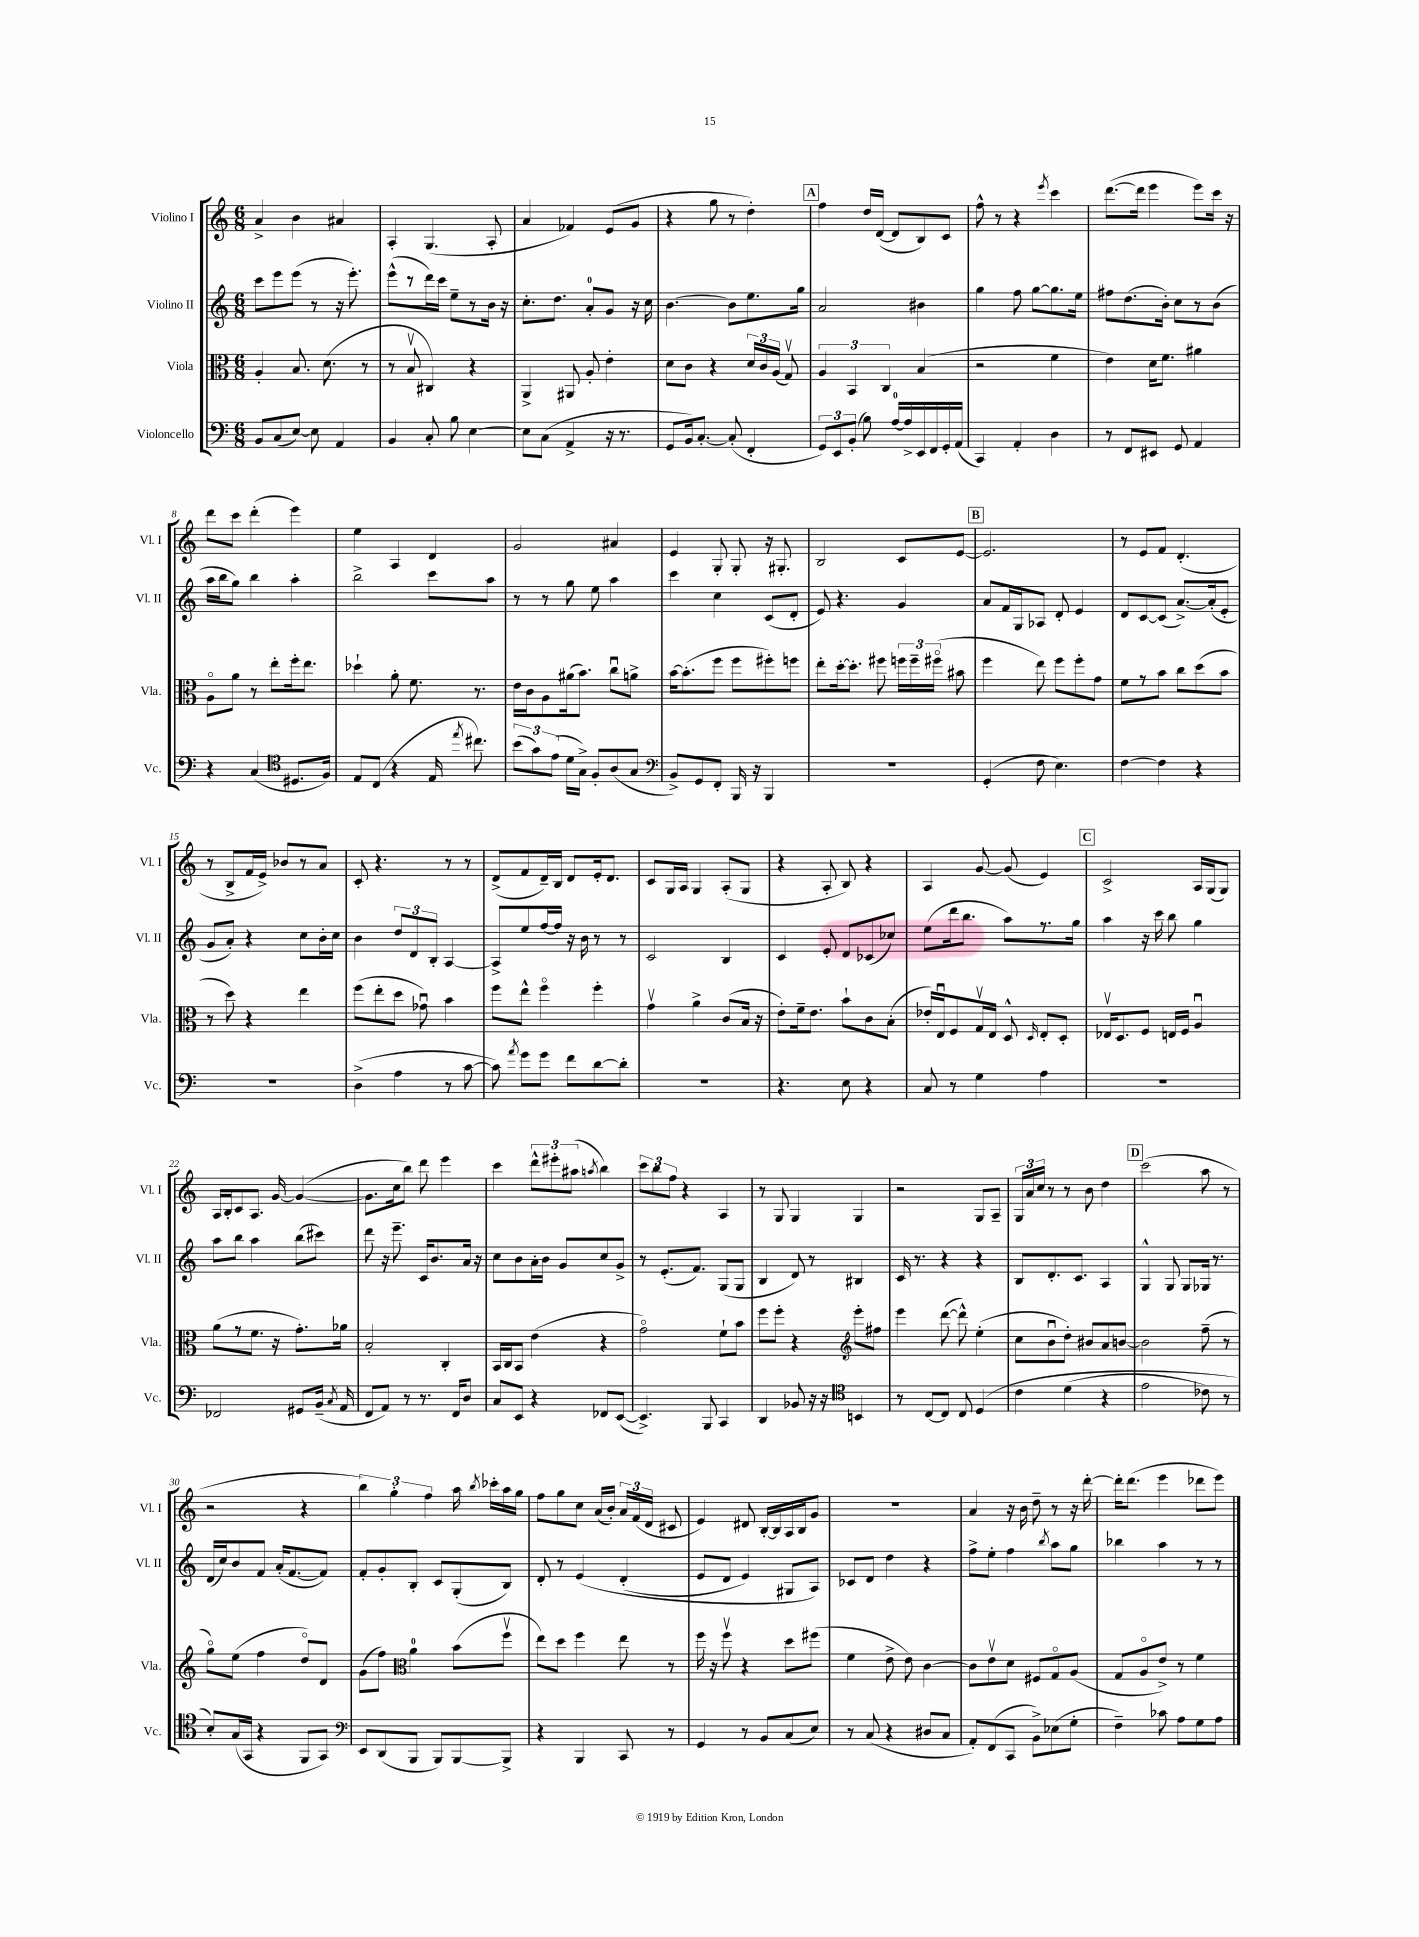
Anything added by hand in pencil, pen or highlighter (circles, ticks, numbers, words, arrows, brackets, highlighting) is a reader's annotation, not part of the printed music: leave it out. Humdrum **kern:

**kern	**kern	**kern	**kern
*part4	*part3	*part2	*part1
*staff4	*staff3	*staff2	*staff1
*I"Violoncello	*I"Viola	*I"Violino II	*I"Violino I
*I'Vc.	*I'Vla.	*I'Vl. II	*I'Vl. I
*clefF4	*clefC3	*clefG2	*clefG2
*k[]	*k[]	*k[]	*k[]
*M6/8	*M6/8	*M6/8	*M6/8
=1	=1	=1	=1
8BB/L	4A'/	8ccc\L	4a^/
(8C/	.	8eee\	.
[8E/J)	8.B/	(8eee\J	4b\
8E\]	.	8r	.
.	(8.d\	.	.
4AA/	.	16r	4a#X/
.	.	8.eee'\)	.
.	8r	.	.
=2	=2	=2	=2
4BB/	8r	(8eee^^\L	4A'/
.	8Bv/	8r	.
8C'/	4C#X/)	16ddd\L)	(4.G/
.	.	16ccc\JJ	.
8B\	.	8ee~\L	.
[4E\	4r	8r	.
.	.	16b\Jk	8A'/
.	.	16r	.
=3	=3	=3	=3
8E\L]	4AA^/	8.cc'\L	4a/
(8C\J	.	.	.
.	.	8.dd\J	.
4AA^/	8AA#X/	.	4f-X/)
.	8A'/	8a'/L	.
16r	4e'\	8g/J	(8e/L
8.r	.	.	.
.	.	16r	8g/J
.	.	16cc\	.
=4	=4	=4	=4
8GG/L	8d\L	[4.b\	4r
16BB/k)	8c\J	.	.
[8.C'/J	.	.	.
.	4r	.	8gg\
(8C'/]	.	8b\L]	8r
4FF'/	24d/LL	8.ee\	4dd'\)
.	24c/	.	.
.	(24A/JJ	.	.
.	8Gv/)	.	.
.	.	16gg\Jk	.
!!LO:REH:place=s1:t=A
=5	=5	=5	=5
12GG/L)	6A/	2a/	4ff\
12EE/	.	.	.
(12BB'/J	6BB/	.	.
8B\)	.	.	16dd/LL
.	.	.	([16d/JJ
.	6C/	.	.
[16A/LL	.	.	8d/L]
16A^/]	.	.	.
16EE/	(4B/	4b#X\	8B/)
16FF/	.	.	.
16GG'/	.	.	8c/J
(16AA/JJ	.	.	.
=6	=6	=6	=6
4CC/)	2r	4gg\	8ff^^\
.	.	.	8r
4AA'/	.	8ff\	4r
.	.	[8gg\L	.
.	.	.	8qeee/
4D\	4f\	8.gg\]	4ccc\
.	.	16ee\Jk	.
=7	=7	=7	=7
8r	4e\)	8ff#X\L	([8.ddd\L
8FF/L	.	(8.dd\	.
.	.	.	16ddd\Jk]
8EE#X/J	16d\KL	.	4eee\
.	8.f\J	16b'\Jk)	.
8GG/	.	8cc\L	.
4AA/	4a#X\	8r	8eee\L)
.	.	(8b\J	16ccc\Jk
.	.	.	16r
!!LO:LB:g=z
=8	=8	=8	=8
4r	8A\L	16aa\LL	8ddd\L
.	.	16bb\J	.
.	8a\J	8gg\J)	8ccc\J
(4C/	8r	4bb\	(4ddd'\
.	8ee'\L	.	.
*clefC4	*	*	*
8.D#X/L	16ff'\k	4aa'\	4eee\)
.	8.ee\J	.	.
16F/Jk)	.	.	.
=9	=9	=9	=9
8E/L	4dd-X`\	2bb^\	4ee\
(8C/J	.	.	.
4r	8a'\	.	4A/
.	8.f\	.	.
16E/	.	8ccc\L	4d/
8qee/	.	.	.
8.cc#X\)	8.r	.	.
.	.	8aa\J	.
=10	=10	=10	=10
(12b\L	16e\LL	8r	2g/
.	16c\J	.	.
12g\)	.	.	.
.	8A\	8r	.
(12e\J	.	.	.
16d\LL	(16a#X\k	8gg\	.
16G^\JJ)	8.b\J)	.	.
8F'/L	.	8ee\	.
(8A/	8ccu\L	4aa\	4a#X/
8G/J	8an^\J	.	.
=11	=11	=11	=11
*clefF4	*	*	*
8BB^/L)	[16b\KL	4ccc\	4e/
.	(8.b'\]	.	.
8GG/	.	.	.
8FF'/J	8ff\J	4cc\	8G'/
16BBB/	8ff\L	.	8G'/
16r	.	.	.
4BBB/	8ff#X'\)	(8c/L	16r
.	.	.	8.G#X'/
.	8ffn\J	8d'/J	.
=12	=12	=12	=12
2.r	8ee'\L	8e/)	2B/
.	[16dd'\k	4.r	.
.	8.dd'\J]	.	.
.	8ff#X\	.	.
.	24ffn\LL	4g/	8c/L
.	24ff~\	.	.
.	(24ff#X\JJ	.	.
.	8b#X\	.	[8e/J
!!LO:REH:place=s1:t=B
=13	=13	=13	=13
(4GG'/	4ff\	8a/L	2.e/]
.	.	16f/L	.
.	.	16G/J	.
8F\	8ee\)	8A-X/J	.
4.E\)	8ff\L	8d'/	.
.	8ff'\	4e/	.
.	8g\J	.	.
=14	=14	=14	=14
[4F\	8f\L	8d/L	8r
.	8r	[8c/	8e/L
4F\]	8b\J	(8c/J]	8f/J
.	8cc\L	[8.a^/L)	(4.d'/
4r	(8dd\	.	.
.	.	(16a'/k]	.
.	8b\J	8e'/J	.
!!LO:LB:g=z
=15	=15	=15	=15
2.r	8r	8g/L	8r
.	8dd\)	8a'/J)	8B^/L
.	4r	4r	16f/L
.	.	.	16e^/JJ)
.	.	.	8b-X/L
.	4ee\	8cc\L	8r
.	.	16b'\L	8a/J
.	.	16cc\JJ	.
=16	=16	=16	=16
(4D^\	(8ff\L	4b\	8c'/
.	8ee'\	.	4.r
4A\	8dd\J	12dd/L	.
.	.	12d/	.
.	8g-Xu\)	.	.
.	.	12B'/J	.
8r	4b\	[4A/	8r
[8c\	.	.	8r
=17	=17	=17	=17
8c\])	8ff\L	8A^/L]	(8d^/L
8qa/	.	.	.
8g\L	8ee^^\J	8ee/	8f/
8g\J	4ff\	[16ff/L	16d~/L)
.	.	16ff/JJ]	16B/JJ
8f\L	.	16r	8d/L
.	.	16b\	.
[8d\	4ff'\	8r	16e'/k
.	.	.	8.d/J
8d'\J]	.	8r	.
=18	=18	=18	=18
2.r	4gv\	2c/	8c/L
.	.	.	16G/L
.	.	.	16A/JJ
.	4a^\	.	4G/
.	(8c/L	4B/	(8A'/L
.	16B/Jk	.	8G/J
.	16r	.	.
=19	=19	=19	=19
4.r	8e'\L)	4c/	4r
.	16f~\k	.	.
.	8.e\J	.	.
.	.	8e'/	8A'/
8E\	8b`\L	8d/L	8B/)
4r	8c\	(8c-X/	4r
.	(8B'\J	8cc-X/J)	.
=20	=20	=20	=20
8C/	16e-X'/LL)	(8ee\L	4A/
.	16Eu/J	.	.
8r	8F/	16ddd\k	.
.	.	8.bb\J	.
4G\	16Gv/L	.	[8g/
.	16E/JJ	.	.
.	8D^^/	8aa\L)	(8g/]
.	16qqD/	.	.
4A\	8E'/L	8.r	4e/)
.	8D'/J	.	.
.	.	16gg\Jk	.
!!LO:REH:place=s1:t=C
=21	=21	=21	=21
2.r	16E-Xv/KL	4aa\	2c^/
.	8.D/	.	.
.	8F/J	16r	.
.	.	16ccc\	.
.	16En/LL	8bb\	.
.	16F/JJ	.	.
.	4Au/	4gg\	16A/LL
.	.	.	(16G/J
.	.	.	8G/J)
!!LO:LB:g=z
=22	=22	=22	=22
2FF-X/	(8a\L	8aa\L	16A/LL
.	.	.	16B'/J
.	8r	8bb\J	8c/
.	8.f\J	4aa\	8.A/J
.	16r	.	[16g/
8GG#X/L	8.g'\L)	(8bb\L	(4g/_
(16BB~/Jk	.	8ccc#X\J)	.
8qC/	.	.	.
16AA/	16a-X\Jk	.	.
=23	=23	=23	=23
8FF/L	2B'/	8ddd\	8.g\L]
8AA/J)	.	16r	.
.	.	8.eee~\	16cc\k
8r	.	.	8bb\J)
8.r	.	16c/KL	8ddd\
.	.	8.b/	.
.	4C'/	.	4eee\
16FF/KL	.	.	.
8D/J	.	16a/Jk	.
.	.	16r	.
=24	=24	=24	=24
8C/L	16BB/LL	8cc\L	4ccc\
.	16C/J	.	.
8EE/J	8BB/J	8b\	.
4r	(4e\	16a'\L	12ddd^^\L
.	.	16b\JJ	.
.	.	.	12eee#X'\
.	.	8g/L	.
.	.	.	(12aa#X\J
.	.	.	8qaan/
8FF-X/L	4r	8cc/	4bb\)
([8EE/J	.	8g^/J	.
=25	=25	=25	=25
4.EE^/])	2g\)	8r	12ccc\L
.	.	.	12bb\
.	.	(8.e'/L	.
.	.	.	12ff\J
.	.	.	4r
.	.	8.f/J)	.
8BBB/	.	.	.
4CC/	8f`\L	(8G/L	4A/
.	8b\J	8G/J	.
=26	=26	=26	=26
4DD/	8ff\L	4B/	8r
.	8ff'\J	.	8G/
8BB-X/	4r	8d/)	4G/
16r	.	8r	.
16r	.	.	.
*clefC4	*clefG2	*	*
4BBn/	8eee'\L	4B#X/	4G/
.	8ff#X\J	.	.
=27	=27	=27	=27
8r	4eee\	16c/	2r
.	.	8.r	.
[8C/L	.	.	.
8C/J]	([8ddd\	4r	.
8C/	8ddd^^\])	.	.
(4D/	(4ee'\	4r	8G/L
.	.	.	8A~/J
=28	=28	=28	=28
4c\	8cc\L	8B/L	24G/LL
.	.	.	24a/
.	.	.	24cc/JJ
.	8bu\	8.d'/	8r
(4d\	8dd'\J)	.	8r
.	.	8.c/J	.
.	8b#X/L	.	8b\
4r	8a/	4A/	4dd\
.	[8bn/J	.	.
!!LO:REH:place=s1:t=D
=29	=29	=29	=29
2e\	2b\]	4G^^/	(2ccc\
.	.	8G/	.
.	.	8G/L	.
8c-X\)	(8ff~\	16G-X/Jk	8aa\
.	.	8.r	.
8r	8r	.	8r
!!LO:LB:g=z
=30	=30	=30	=30
8B'/L)	8gg\L)	(16d/LL	2r
.	.	16cc/J)	.
(16G/L	(8ee\J	8b/	.
16GG/JJ	.	.	.
4r	4ff\	8f/J	.
.	.	(16a'/KL	.
.	.	[8.f/	.
8FF/L	8dd/L)	.	4r
8GG/J)	8d/J	8f/J])	.
=31	=31	=31	=31
*clefF4	*	*	*
8EE/L	(8g\L	8f'/L	6bb\)
(8DD/	8ff\J)	8g'/	.
.	.	.	6gg'\
*	*clefC3	*	*
8BBB/J	4a\	8B'/J	.
.	.	.	6ff\
8BBB/L)	.	8c/L	.
[8BBB/	(8b\L	(8G'/	16aa\
.	.	.	8qbb/
.	.	.	16ccc-X'\LL
8BBB^/J]	8ffv\J	8B/J)	16aa\
.	.	.	16gg\JJ
=32	=32	=32	=32
4r	8ee\L)	8d'/	8ff\L
.	8dd\J	8r	8gg\
4BBB/	4ff\	(4e/	8cc\J
.	.	.	(16a/LL
.	.	.	16b'/JJ)
8CC/	8ee\	(4d'/	24a/LL
.	.	.	(24f/
.	.	.	24d/JJ
8r	8r	.	8c#X/
=33	=33	=33	=33
4GG/	16ff\	8e/L	4e/)
.	16r	.	.
.	8ffv\	8d/J	.
8r	4r	4e/)	8d#X/
8BB/L	.	.	[16B'/LL
.	.	.	16B/]
(8C/	8dd\L	8G#X/L	16A/
.	.	.	16B/J
8E/J)	(8ff#X\J	8A/J)	8g/J
=34	=34	=34	=34
8r	4f\	8c-X/L	2.r
(8C/	.	8d/J	.
4r	8e^\	4dd\	.
.	8e\)	.	.
8D#X/L	[4c\	4r	.
8C/J	.	.	.
=35	=35	=35	=35
8AA'/L)	8c\L]	8ff^\L	4a/
(8FF/	8ev\	8ee'\J	.
8CC/J	8d\J	4ff\	16r
.	.	.	16b\
8BB^\L)	8F#X/L	.	8dd~\
.	.	8qbb/	.
(8E-X\	8G/	8aa\L	8r
8G'\J	(8A/J	8gg\J	16r
.	.	.	[16ddd'\
=36	=36	=36	=36
4F~\)	8G/L	4bb-X\	16ddd'\KL]
.	.	.	(8.ddd\J
.	8A/	.	.
8c-X\	8e^/J)	4aa\	4eee\
8A\L	8r	.	.
8G\	4f\	8r	8ddd-X\L
8A\J	.	8r	8eee\J)
==	==	==	==
*-	*-	*-	*-
